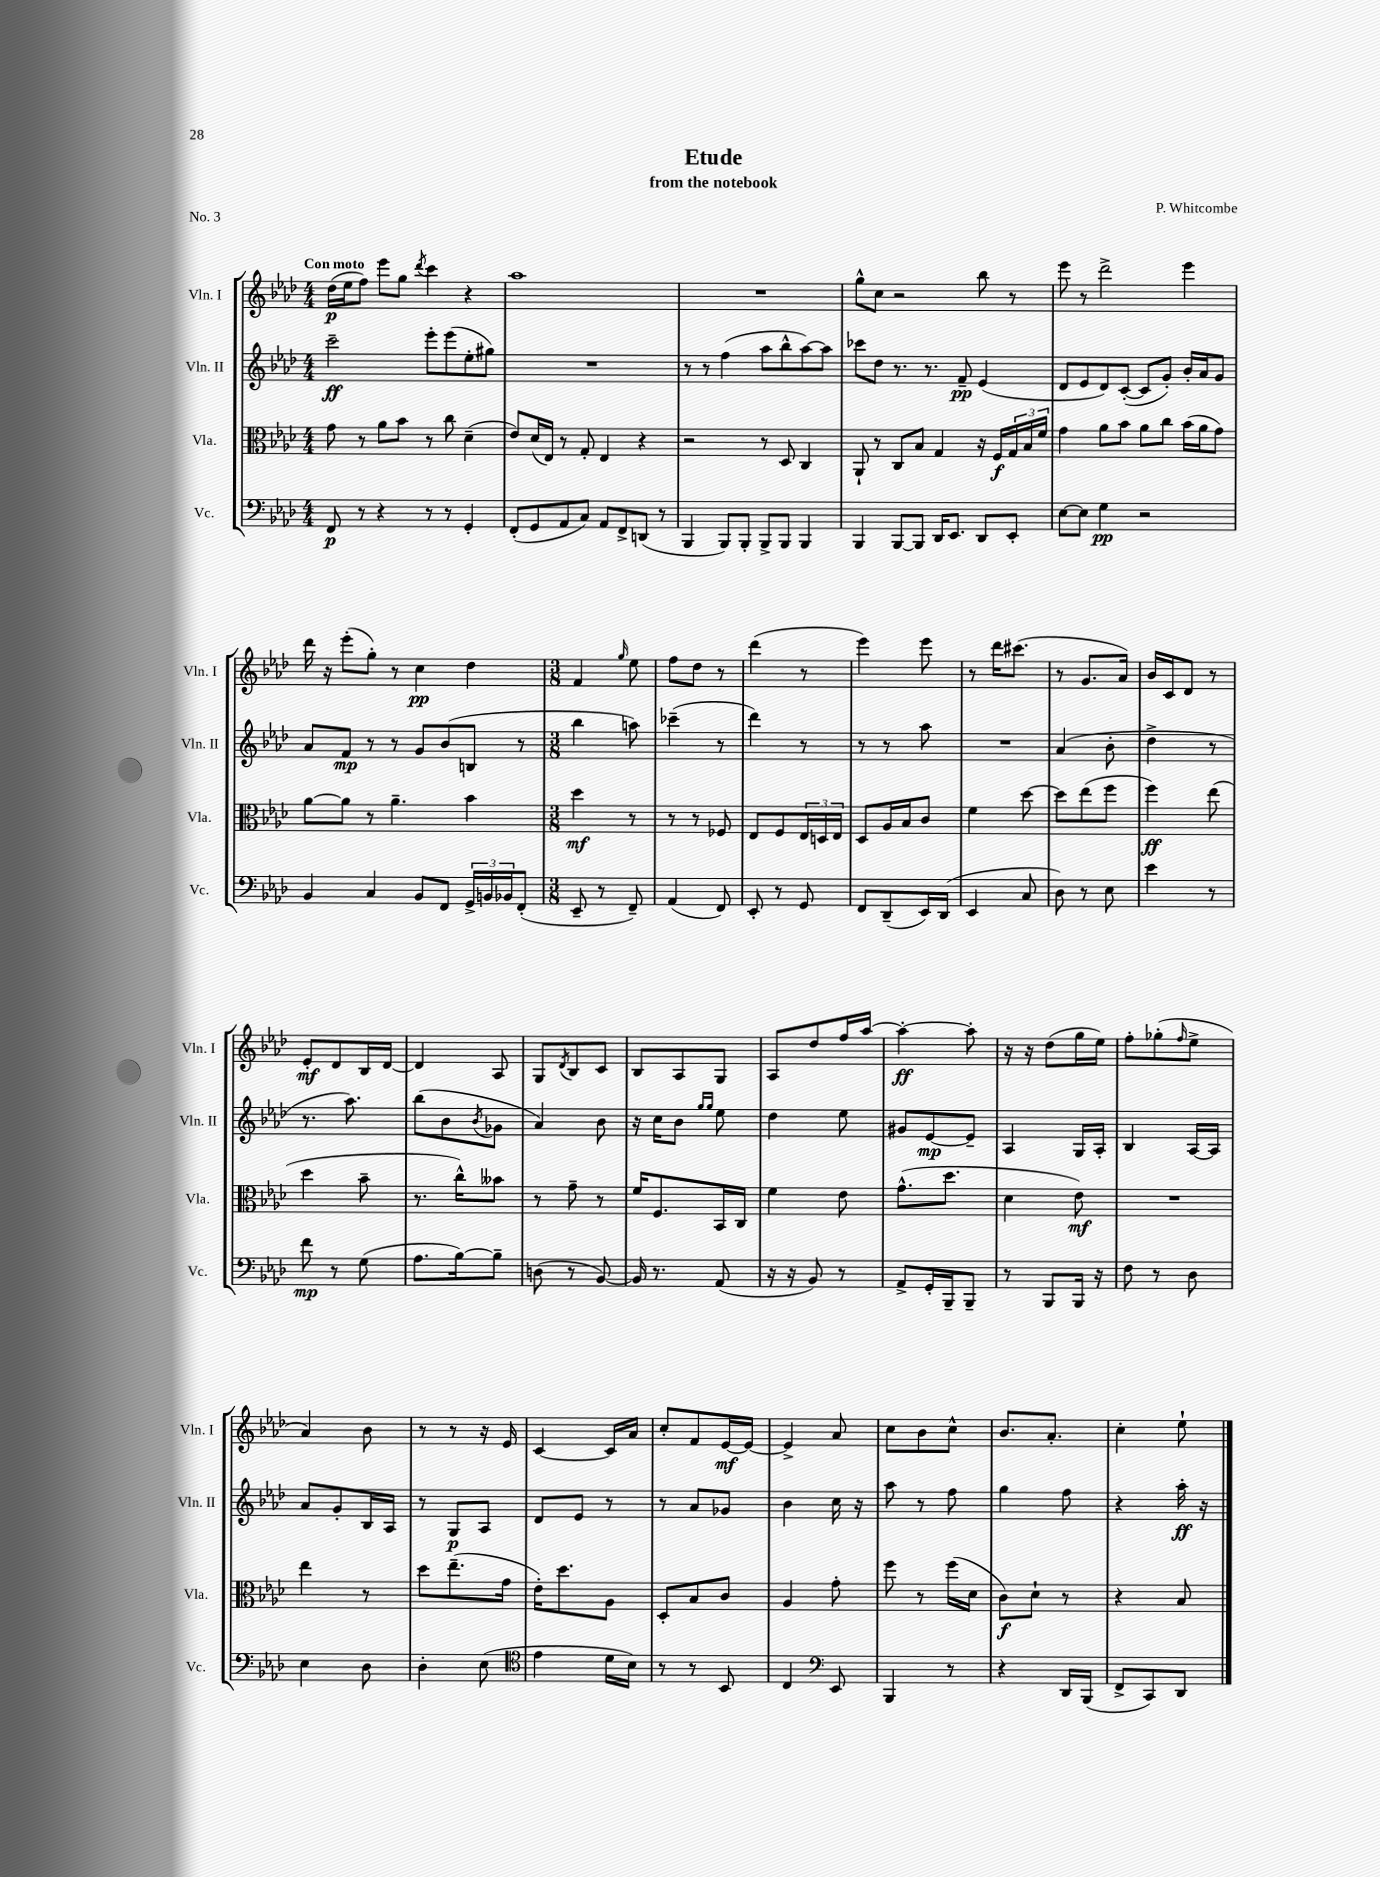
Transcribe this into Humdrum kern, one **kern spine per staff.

**kern	**kern	**kern	**kern
*staff4	*staff3	*staff2	*staff1
*clefF4	*clefC3	*clefG2	*clefG2
*k[b-e-a-d-]	*k[b-e-a-d-]	*k[b-e-a-d-]	*k[b-e-a-d-]
*M4/4	*M4/4	*M4/4	*M4/4
8FF	8g	2ccc~	(16dd-
.	.	.	16ee-
8r	8r	.	8ff)
4r	8a-	.	8eee-
.	8b-	.	8gg
.	.	.	8qddd-
8r	8r	8eee-'	4ccc
8r	8cc	(8eee-	.
4GG'	(4d-~	8ee-'	4r
.	.	8gg#)	.
=	=	=	=
(8FF'	8e-)	1r	1aa-
8GG	(16d-	.	.
.	16E-)	.	.
8AA-	8r	.	.
8C)	8G'	.	.
8AA-	4E-	.	.
8FF^	.	.	.
(8DD	4r	.	.
8r	.	.	.
=	=	=	=
4BBB-	2r	8r	1r
.	.	8r	.
8BBB-)	.	(4ff	.
8BBB-'	.	.	.
8BBB-^	8r	8aa-	.
8BBB-	8D-	8bb-^^	.
4BBB-	4C	[8aa-)	.
.	.	8aa-]	.
=	=	=	=
4BBB-	8AA-`	8ccc-	8gg^^
.	8r	8dd-	8cc
[8BBB-	8C	8.r	2r
8BBB-]	8B-	.	.
.	.	8.r	.
16DD-	4G	.	.
8.EE-	.	.	.
.	.	8f~	.
8DD-	16r	(4e-	8bb-
.	16F	.	.
8EE-'	24G	.	8r
.	24B-	.	.
.	24f	.	.
=	=	=	=
[8E-	4g	8d-	8eee-
8E-]	.	8e-	8r
4G	8a-	8d-)	2ddd-^
.	8b-	([8c'	.
2r	8a-	8c]	.
.	8cc	8g')	.
.	(16b-	16b-'	4eee-
.	16a-	16a-	.
.	8g)	8g	.
=	=	=	=
4BB-	[8a-	8a-	16ddd-
.	.	.	16r
.	8a-]	8f	(8eee-'
4C	8r	8r	8gg')
.	4.a-~	8r	8r
8BB-	.	8g	4cc
8FF	.	(8b-	.
24GG^	4b-	8B	4dd-
24BB	.	.	.
24BB-	.	.	.
(8FF'	.	8r	.
=	=	=	=
*M3/8	*M3/8	*M3/8	*M3/8
8EE-~	4dd-	4bb-	4f
8r	.	.	.
.	.	.	16qqgg
8FF~)	8r	8aa)	8ee-
=	=	=	=
(4AA-	8r	(4ccc-~	8ff
.	8r	.	8dd-
8FF)	8F-	8r	8r
=	=	=	=
8EE-'	8E-	4ddd-)	(4ddd-
8r	8F	.	.
8GG	24E-	8r	8r
.	24D	.	.
.	24E-	.	.
=	=	=	=
8FF	8D-	8r	4eee-)
(8DD-~	16A-	8r	.
.	16B-	.	.
16EE-)	8c	8aa-	8eee-
(16DD-	.	.	.
=	=	=	=
4EE-	4f	4.r	8r
.	.	.	16ddd-
.	.	.	(8.ccc#
8C	[8dd-	.	.
=	=	=	=
8D-)	8dd-]	(4a-	8r
8r	(8ee-	.	8.g
8E-	8ff	8b-'	.
.	.	.	16a-)
=	=	=	=
4e-	4ff)	4dd-^	16b-
.	.	.	16c
.	.	.	8d-
8r	(8ee-	8r	8r
=	=	=	=
8f	4dd-	8.r	8e-'
8r	.	.	8d-
.	.	8.aa-)	.
(8G	8b-~	.	16B-
.	.	.	[16d-
=	=	=	=
8.A-	8.r	(8bb-	4d-]
.	.	8b-	.
[16B-)	16cc^^)	.	.
.	.	8qb-	.
8B-~]	8b--	8g-	8A-
=	=	=	=
(8D	8r	4a-)	8G
.	.	.	8qd-
8r	8g~	.	8B-
[8BB-)	8r	8b-	8c
=	=	=	=
16BB-]	16f	16r	8B-
8.r	8.F	16cc	.
.	.	8b-	8A-
.	.	16qqgg	.
.	.	16qqgg	.
(8AA-	16BB-	8ee-	8G
.	16C	.	.
=	=	=	=
16r	4f	4dd-	8A-
16r	.	.	.
8BB-)	.	.	8dd-
8r	8e-	8ee-	16ff
.	.	.	[16aa-
=	=	=	=
8AA-^	(8.g^^	8g#	4aa-'_
16GG'	.	[8e-	.
16BBB-~	8.dd-	.	.
8BBB-~	.	8e-~]	8aa-']
=	=	=	=
8r	4d-	4A-	16r
.	.	.	16r
8BBB-	.	.	(8dd-
16BBB-	8e-)	16G	16gg
16r	.	16A-'	16ee-)
=	=	=	=
8F	4.r	4B-	8ff'
8r	.	.	(8gg-'
.	.	.	16qqff
8D-	.	[16A-	8ee-^
.	.	16A-]	.
=	=	=	=
4E-	4ee-	8a-	4a-)
.	.	8g'	.
8D-	8r	16B-	8b-
.	.	16A-	.
=	=	=	=
4D-'	8dd-	8r	8r
.	(8.ee-~	8G	8r
(8E-	.	8A-	16r
.	16g	.	16e-
=	=	=	=
*clefC4	*	*	*
4e-	16e-')	8d-	[4c
.	8.dd-	.	.
.	.	8e-	.
16d-	8A-	8r	16c]
16B-)	.	.	16a-
=	=	=	=
8r	8D-'	8r	8cc'
8r	8B-	8a-	8f
8BB-	8c	8g-	[16e-
.	.	.	16e-_
=	=	=	=
4C	4A-	4b-	4e-^]
*clefF4	*	*	*
8EE-	8g'	16cc	8a-
.	.	16r	.
=	=	=	=
4BBB-	8ff	8aa-	8cc
.	8r	8r	8b-
8r	(16ff	8ff	8cc^^
.	16d-	.	.
=	=	=	=
4r	8c)	4gg	8.b-
.	8d-`	.	.
.	.	.	8.a-'
16DD-	8r	8ff	.
(16BBB-	.	.	.
=	=	=	=
8FF^	4r	4r	4cc'
8CC)	.	.	.
8DD-	8B-	16aa-'	8ee-`
.	.	16r	.
==	==	==	==
*-	*-	*-	*-
